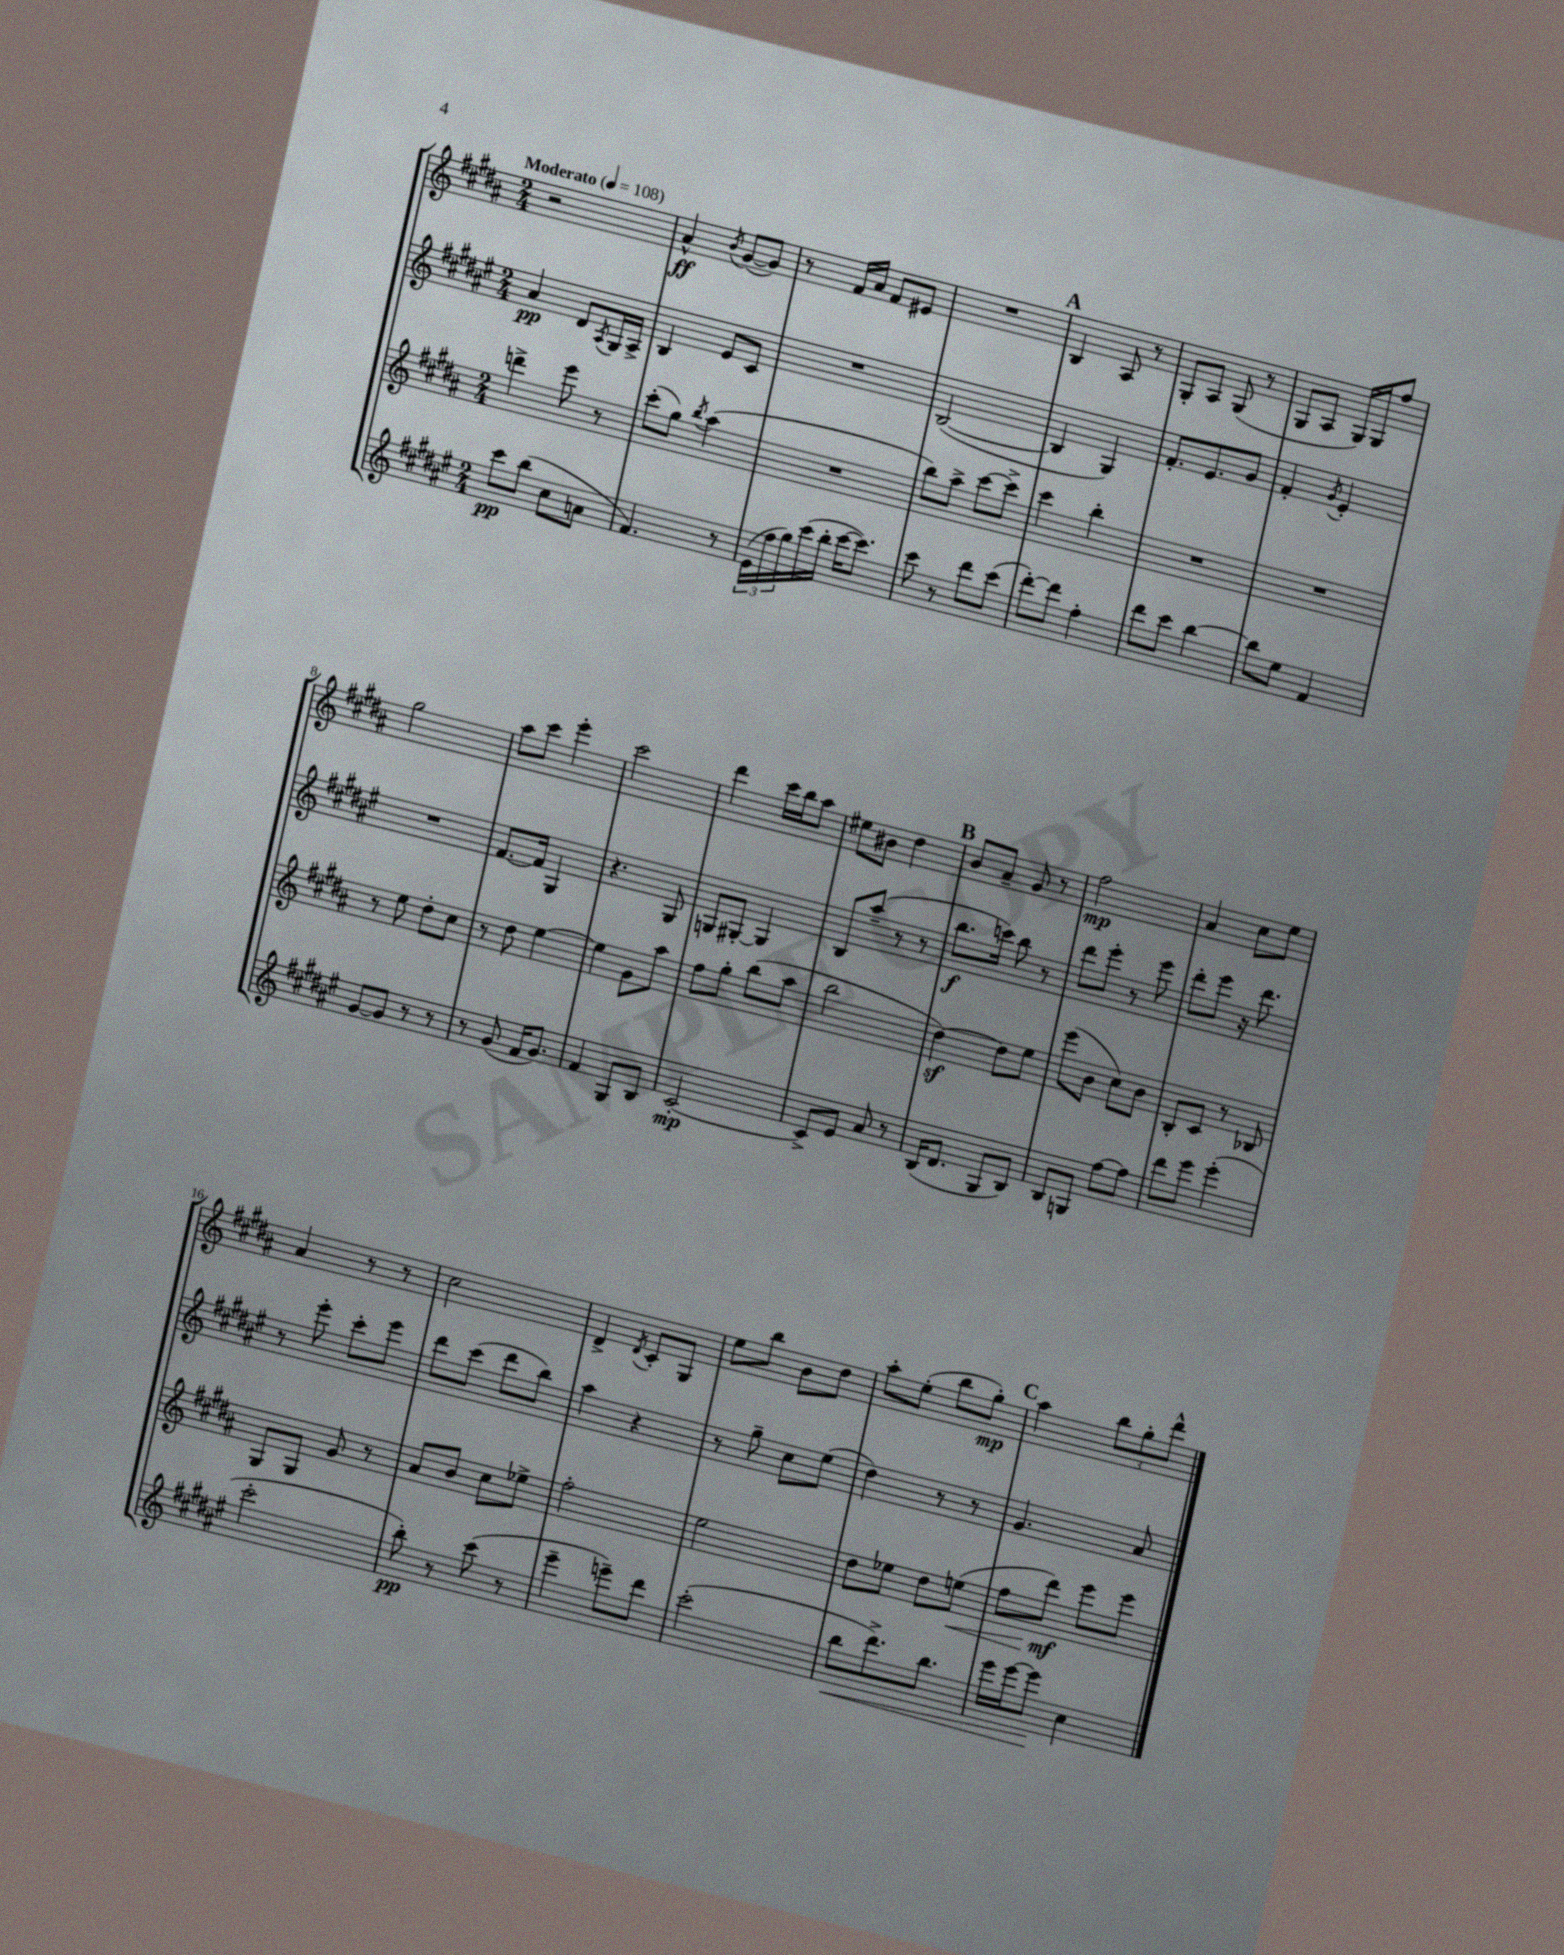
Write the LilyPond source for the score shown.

<<
\new StaffGroup <<
\new Staff = "s0" {
    \clef treble \key b \major \numericTimeSignature \time 2/4 \tempo "Moderato" 4 = 108
    r2 |
    ais'4-^\ff \acciaccatura { b'8 } gis'8~( gis'8) |
    r8 fis'16 ais'16 fis'8 eis'8 |
    R2 |
    \mark \markup { \bold "A" } b4 ais8 r8 |
    gis8-. ais8 gis8( r8 |
    gis8 ais8 gis16) gis16 fis''8 |
    gis''2 |
    ais''8 cis'''8 e'''4-. |
    cis'''2 |
    dis'''4 cis'''16 b''16 ais''8 |
    eis''8 bis'8 dis''4 |
    \mark \markup { \bold "B" } b'8 ais'8-- gis'8 r8 |
    fis''2\mp |
    ais'4 cis''8 e''8 |
    ais'4 r8 r8 |
    cis''2 |
    dis'4-> \acciaccatura { dis'8 } cis'8-. gis8 |
    e''8 b''8 b'8 dis''8 |
    ais''8-. e''8-.( b''8 gis''8-.\mp) |
    \mark \markup { \bold "C" } ais''4 \tuplet 3/2 { b''8 gis''8-. dis'''8-^ } \bar "|." |
}
\new Staff = "s1" {
    \clef treble \key fis \major \numericTimeSignature \time 2/4
    ais'4\pp dis'8 \acciaccatura { ais8 } gis16 ais16-> |
    b4 eis'8 cis'8 |
    R2 |
    b2~( |
    \mark \markup { \bold "A" } b4 gis4) |
    fis'8.-. eis'8. gis'8 |
    fis'4-. \acciaccatura { gis'8 } eis'4-. |
    R2 |
    fis'8.~ fis'16 gis4 |
    r4. gis8 |
    g8 gis8~-. gis4 |
    b8 ais''8--( r8 r8 |
    \mark \markup { \bold "B" } b''8.\f c'''16) b''8 r8 |
    dis'''8 eis'''8-. r8 eis'''8 |
    dis'''8-. eis'''8 r16 dis'''8. |
    r8 eis'''8-. cis'''8-. eis'''8 |
    dis'''8 cis'''8( dis'''8 b''8) |
    ais''4 r4 |
    r8 gis''8-- cis''8 eis''8( |
    dis''4) r8 r8 |
    \mark \markup { \bold "C" } gis'4. ais'8 \bar "|." |
}
\new Staff = "s2" {
    \clef treble \key b \major \numericTimeSignature \time 2/4
    d'''4-> e'''8 r8 |
    cis'''8-.( gis''8) \acciaccatura { b''8 } ais''4( |
    R2 |
    b''8) ais''8-> cis'''8~ cis'''8-> |
    \mark \markup { \bold "A" } cis'''4 b''4-. |
    R2 |
    R2 |
    r8 e''8 dis''8-. cis''8 |
    r8 dis''8 e''4~ |
    e''4 gis'8 ais''8 |
    fis''8 gis''8-. b''8( ais''8 |
    b''2 |
    \mark \markup { \bold "B" } dis''4~\sf) dis''8 e''8 |
    e'''8( b'8 cis''8) b'8 |
    b8-. cis'8 r8 bes8 |
    gis8 gis8 gis'8 r8 |
    ais'8 b'8 cis''8 ees''8-> |
    fis''2-. |
    e''2 |
    dis''8 ees''8 dis''8 e''8\<( |
    \mark \markup { \bold "C" } fis''8 dis'''8\mf\!) e'''8 e'''8 \bar "|." |
}
\new Staff = "s3" {
    \clef treble \key fis \major \numericTimeSignature \time 2/4
    cis'''8\pp b''8( cis''8 a'8 |
    fis'4.) r8 |
    \tuplet 3/2 { eis'16( fis''16 gis''16) } cis'''16( b''16-. cis'''16~ cis'''8.) |
    cis'''8 r8 dis'''8 cis'''8( |
    \mark \markup { \bold "A" } dis'''8~-.) dis'''8 fis''4-. |
    dis'''8 cis'''8 b''4~ |
    b''8 eis''8 fis'4 |
    gis'8~ gis'8 r8 r8 |
    r8 gis'8( fis'16 gis'8.) |
    fis'4 gis8 b8 |
    cis'2~-.\mp |
    cis'8-> eis'8 ais'8 r8 |
    \mark \markup { \bold "B" } b16( dis'8. gis8 b8) |
    b8 g8 fis''8~ fis''8 |
    dis'''8 eis'''8 eis'''4-.( |
    cis'''2-. |
    b''8-.\pp) r8 cis'''8( r8 |
    eis'''4-- e'''8--) dis'''8 |
    cis'''2-.( |
    b''8\< dis'''8.->) b''8. |
    \mark \markup { \bold "C" } eis'''16 eis'''16~ eis'''8\! cis''4 \bar "|." |
}
>>
>>
